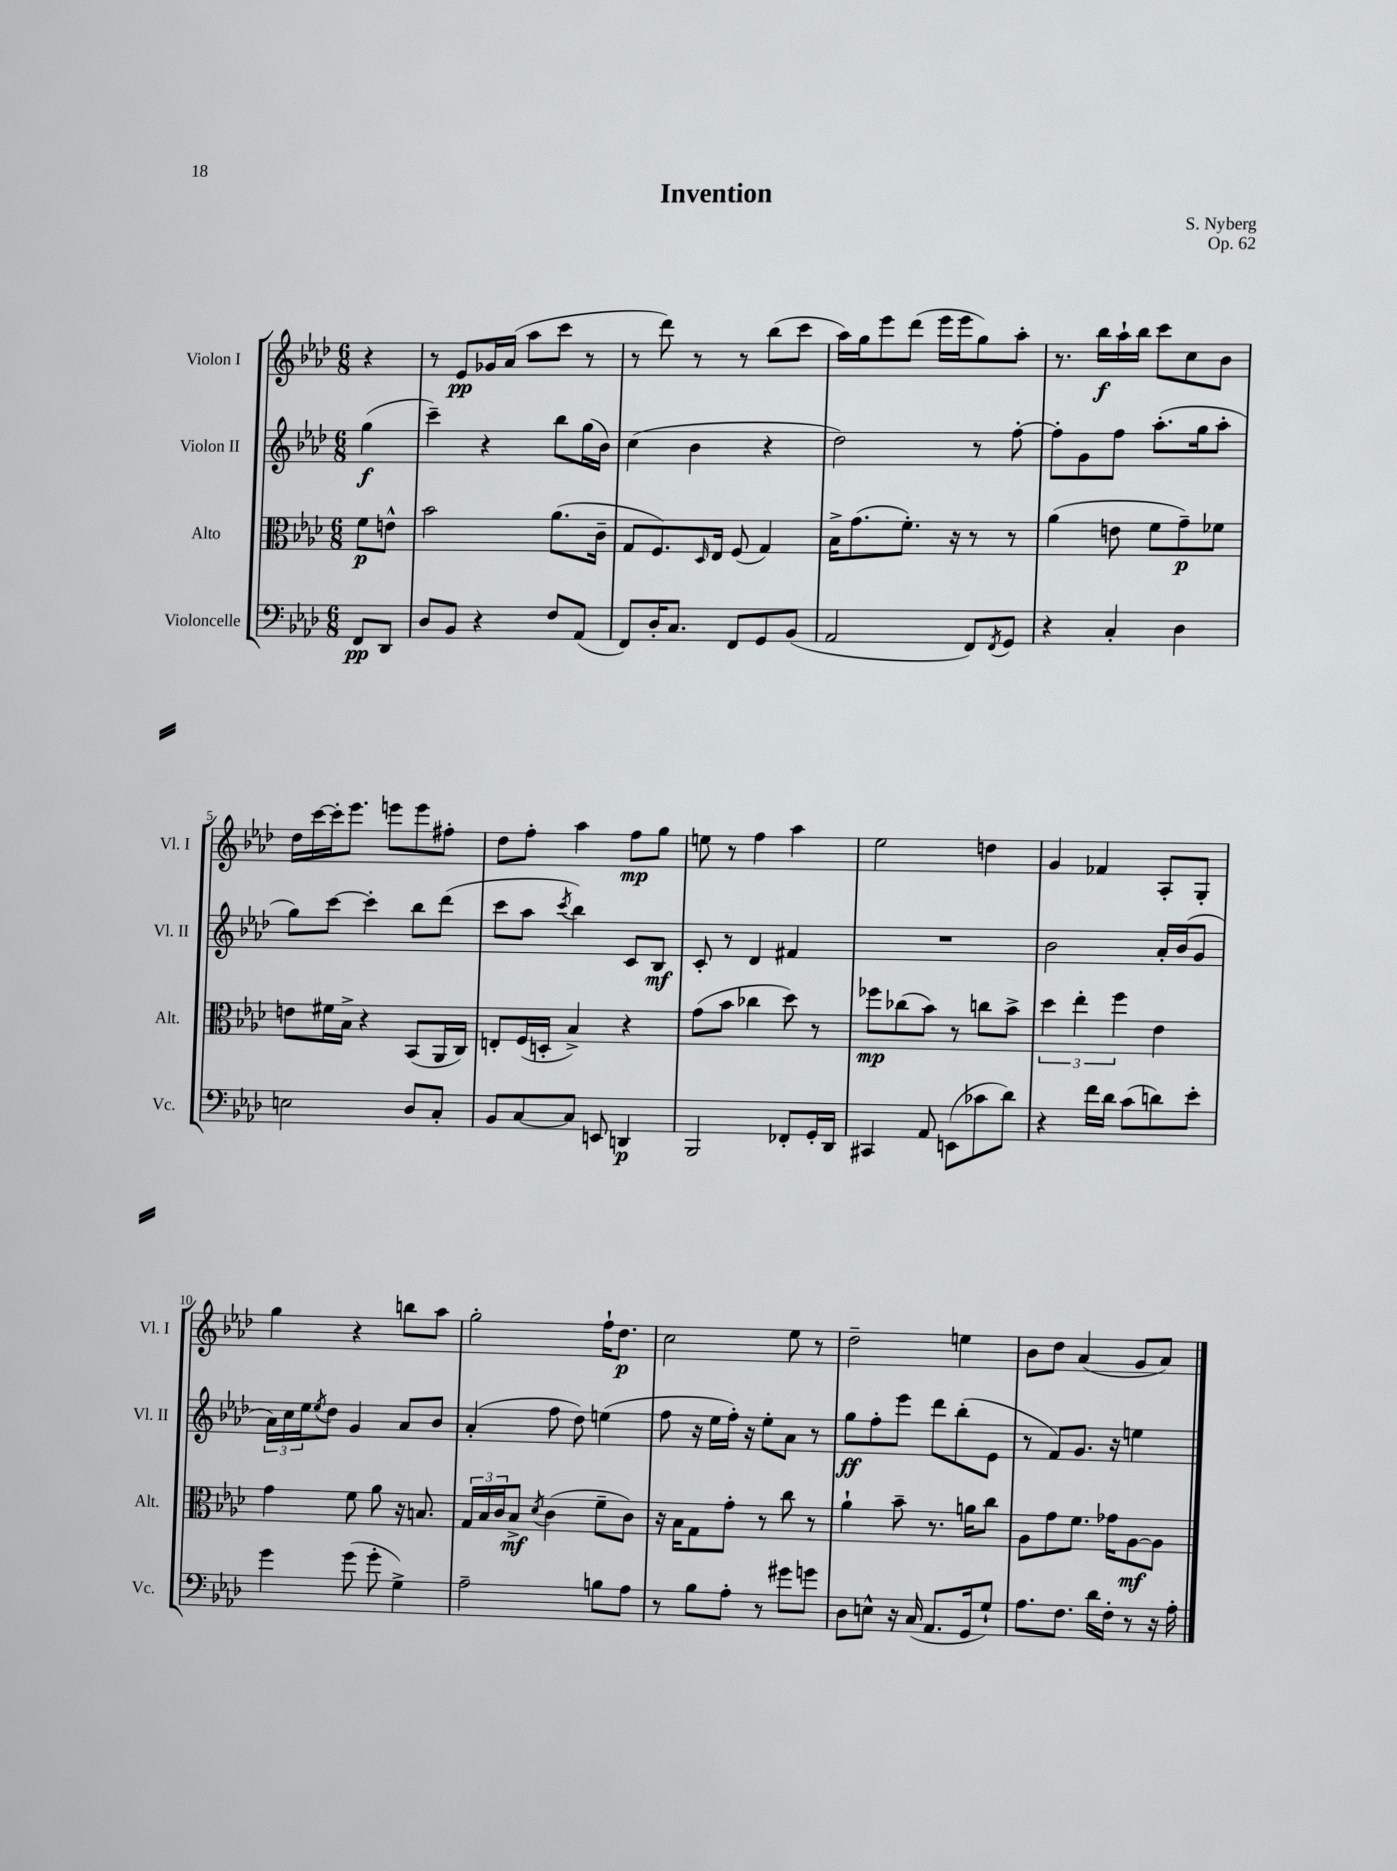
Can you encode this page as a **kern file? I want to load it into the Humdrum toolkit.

**kern	**kern	**kern	**kern
*staff4	*staff3	*staff2	*staff1
*clefF4	*clefC3	*clefG2	*clefG2
*k[b-e-a-d-]	*k[b-e-a-d-]	*k[b-e-a-d-]	*k[b-e-a-d-]
*M6/8	*M6/8	*M6/8	*M6/8
8FF	8f	(4gg	4r
8DD-	8e^^	.	.
=	=	=	=
8D-	2b-	4ccc~)	8r
8BB-	.	.	8e-
4r	.	4r	16g-
.	.	.	(16a-
.	.	.	8aa-
8F	(8.a-	8bb-	8ccc
(8AA-	.	(16gg	8r
.	16c~	16b-)	.
=	=	=	=
8FF)	8G	(4cc	8r
16D-'	8.F)	.	8ddd-)
8.C	.	.	.
.	.	4b-	8r
.	16qqD-	.	.
.	16E-	.	.
8FF	(8F	.	8r
8GG	4G)	4r	(8bb-
(8BB-	.	.	8ccc
=	=	=	=
2AA-	16B-^	2dd-)	16aa-)
.	(8.g	.	16gg
.	.	.	8eee-
.	8.f')	.	(8ddd-
.	.	.	16eee-
.	16r	.	16eee-
8FF)	8r	8r	8gg)
8qFF	.	.	.
8GG	8r	[8ff'	8aa-'
=	=	=	=
4r	(4a-	8ff']	8.r
.	.	8g	.
.	.	.	16bb-
4C'	8e	8ff	16aa-`
.	.	.	16bb-
.	8f	(8.aa-'	8ccc
4D-	8g~)	.	8cc
.	.	16gg	.
.	8f-	8aa-'	8b-
=	=	=	=
2E	8e	8gg)	16dd-
.	.	.	[16ccc
.	16f#	[8ccc	16ccc']
.	16B-^	.	8.eee-
.	4r	4ccc']	.
.	.	.	8eee
8D-	(8BB-	8bb-	8eee
8C'	16AA-	(8ddd-	8ff#'
.	16C)	.	.
=	=	=	=
8BB-	8E'	8ccc	8dd-
[8C	(16F	8aa-	8ff'
.	16D'	.	.
.	.	8qccc	.
8C]	4B-^)	4bb-)	4aa-
8EE	.	.	.
4DD	4r	8c	8ff
.	.	8B-	8gg
=	=	=	=
2BBB-	(8g	8c'	8ee
.	8b-	8r	8r
.	4cc-	4d-	4ff
8FF-'	8dd-)	4f#	4aa-
16GG'	8r	.	.
16DD-	.	.	.
=	=	=	=
4CC#	8ff-	2.r	2ee-
.	(8cc-	.	.
8AA-	8b-)	.	.
(8EE	8r	.	.
8c-	8cc	.	4dd
8d-)	8b-^	.	.
=	=	=	=
4r	6dd-	2b-	4g
.	6ee-'	.	.
16f	.	.	4f-
16d-	.	.	.
.	6ff	.	.
(8c	.	.	.
8d)	4e-	16a-'	8A-'
.	.	(16b-	.
8e-'	.	8g	8G'
=	=	=	=
4g	4g	24a-)	4gg
.	.	24cc	.
.	.	24ee-	.
.	.	8qee-	.
.	.	8dd-	.
(8g	8f	4g	4r
8g'	8a-	.	.
4G^)	16r	8a-	8bb
.	8.B	.	.
.	.	8b-	8aa-
=	=	=	=
2A-~	24G	(4a-'	2gg'
.	24B-	.	.
.	24c	.	.
.	8B-^	.	.
.	8qd-	.	.
.	(4c	8ff	.
.	.	8dd-)	.
8B	8f~	(4ee	16ff`
.	.	.	8.dd-
8A-	8c)	.	.
=	=	=	=
8r	16r	8ff	2cc
.	16B-	.	.
8B-	8G	16r	.
.	.	16ee-	.
8A-'	8g'	16ff')	.
.	.	16r	.
8r	8r	8ee-'	.
8g#	8cc	8a-	8ee-
8g	8r	8r	8r
=	=	=	=
8D-	4a-`	8gg	2dd-~
8E^^	.	8ff'	.
16r	8b-~	8eee-	.
(16C	.	.	.
8.AA-	8.r	8ddd-	.
.	.	(8bb-'	4ee
16GG	16a	.	.
8G`)	8cc	8e-	.
=	=	=	=
8.A-	8A-	8r	8b-
.	8g	8f)	8dd-
8.F	.	.	.
.	8.f	8.g	(4a-
16d-	.	.	.
16F'	16g-	16r	.
8r	[8A-	4ee	8g
16r	8A-]	.	8a-)
16A-'	.	.	.
==	==	==	==
*-	*-	*-	*-
